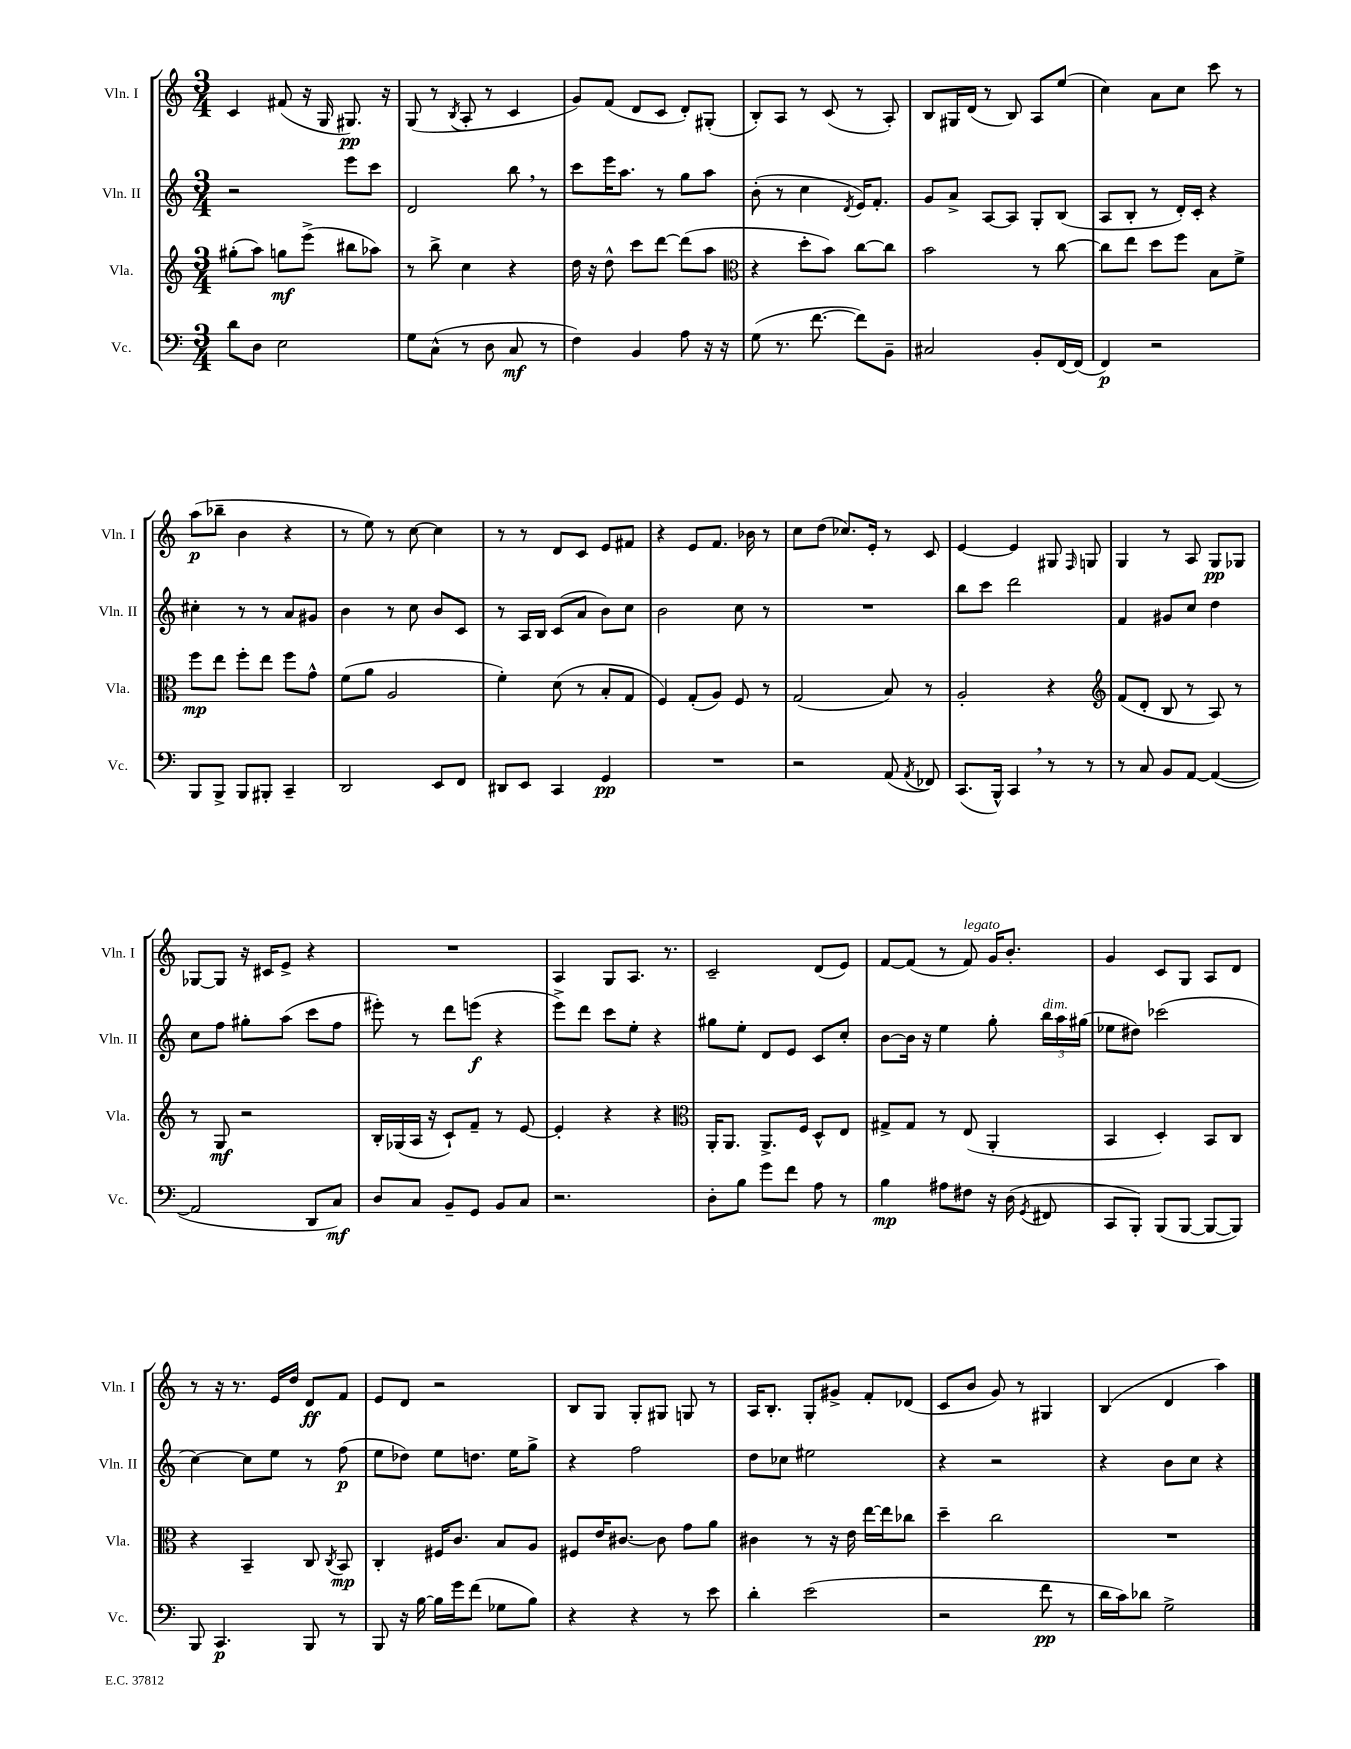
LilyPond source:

<<
\new StaffGroup <<
\new Staff = "s0" \with { instrumentName = "Vln. I" shortInstrumentName = "Vln. I" } {
    \clef treble \key c \major \numericTimeSignature \time 3/4
    \autoBeamOff c'4 fis'8( r16 g16 gis8.\pp) r16 |
    g8( r8 \acciaccatura { b8 } a8-. r8 c'4 |
    g'8[) f'8]( d'8[ c'8] d'8[-.) gis8]-.( |
    b8[-.) a8] r8 c'8( r8 a8-.) |
    b8[ gis16 d'16]( r8 b8) a8[ e''8]( |
    c''4) a'8[ c''8] c'''8 r8 |
    a''8[\p( bes''8]-- b'4 r4 |
    r8 e''8) r8 c''8~ c''4 |
    r8 r8 d'8[ c'8] e'8[ fis'8] |
    r4 e'8[ f'8.] bes'16 r8 |
    c''8[ d''8]( ces''8.[) e'16]-. r8 c'8 |
    e'4~ e'4 gis8 \grace { f16 } g8 |
    g4 r8 a8 g8[\pp ges8] |
    ges8[~ ges8] r16 cis'16[ e'8]-> r4 |
    R2. |
    a4 g8[ a8.] r8. |
    c'2-- d'8[( e'8]) |
    f'8[~ f'8]( r8 f'8^\markup { \italic "legato" }) g'16[ b'8.]-. |
    g'4 c'8[ g8] a8[ d'8] |
    r8 r16 r8. e'16[ d''16] d'8[\ff f'8] |
    e'8[ d'8] r2 |
    b8[ g8] g8[-. gis8] g8 r8 |
    a16[ b8.]-. g8[-. gis'8]-> f'8[-. des'8]( |
    c'8[ b'8] g'8) r8 gis4 |
    b4( d'4 a''4) \bar "|." |
}
\new Staff = "s1" \with { instrumentName = "Vln. II" shortInstrumentName = "Vln. II" } {
    \clef treble \key c \major \numericTimeSignature \time 3/4
    \autoBeamOff r2 e'''8[ c'''8] |
    d'2 b''8 \breathe r8 |
    c'''8[ e'''16 a''8.] r8 g''8[ a''8] |
    b'8-.( r8 c''4 \acciaccatura { d'8 } e'16[) f'8.]-. |
    g'8[ a'8]-> a8[~ a8] g8[-. b8]( |
    a8[ b8]-. r8 d'16[-.) c'16]-. r4 |
    cis''4-. r8 r8 a'8[ gis'8] |
    b'4 r8 c''8 b'8[ c'8] |
    r8 a16[ b16] c'8[( a'8] b'8[) c''8] |
    b'2 c''8 r8 |
    R2. |
    b''8[ c'''8] d'''2 |
    f'4 gis'8[ c''8] d''4 |
    c''8[ f''8] gis''8[-. a''8]( c'''8[ f''8] |
    eis'''8-.) r8 d'''8[ e'''8]\f( r4 |
    e'''8[->) d'''8] c'''8[ e''8]-. r4 |
    gis''8[ e''8]-. d'8[ e'8] c'8[ c''8]-. |
    b'8[~ b'16] r16 e''4 g''8-. \tuplet 3/2 { b''16[^\markup { \italic "dim." } a''16 gis''16]( } |
    ees''8[ dis''8]) ces'''2( |
    c''4~) c''8[ e''8] r8 f''8\p( |
    e''8[ des''8]) e''8[ d''8.] e''16[ g''8]-> |
    r4 f''2 |
    d''8[ ces''8] eis''2 |
    r4 r2 |
    r4 b'8[ c''8] r4 \bar "|." |
}
\new Staff = "s2" \with { instrumentName = "Vla." shortInstrumentName = "Vla." } {
    \clef treble \key c \major \numericTimeSignature \time 3/4
    \autoBeamOff gis''8[-.( a''8]) g''8[\mf e'''8]->( bis''8[ aes''8]) |
    r8 b''8-> c''4 r4 |
    d''16 r16 d''8-^ c'''8[ d'''8]~ d'''8[( a''8] |
    \clef alto r4 d''8[-. b'8]) c''8[~ c''8] |
    b'2 r8 c''8~ |
    c''8[ e''8] d''8[ f''8] b8[ f'8]-> |
    f''8[\mp e''8] f''8[-. e''8] f''8[ g'8]-^ |
    f'8[( a'8] a2 |
    f'4-.) d'8( r8 b8[-. g8] |
    f4) g8[-.( a8]) f8 r8 |
    g2( b8) r8 |
    a2-. r4 |
    \clef treble f'8[( d'8]-. b8 r8 a8) r8 |
    r8 g8\mf r2 |
    b16[-. ges16( a16] r16 c'8[-!) f'8]-- r8 e'8~ |
    e'4-. r4 r4 |
    \clef alto a,16[-. a,8.] a,8.[-> f16] d8[-^ e8] |
    gis8[-> gis8] r8 e8( a,4-. |
    b,4 d4-.) b,8[ c8] |
    r4 b,4-- c8 \acciaccatura { c8 } b,8\mp |
    c4-. fis16[ c'8.] b8[ a8] |
    fis8[ e'16 cis'8.]~ cis'8 g'8[ a'8] |
    cis'4 r8 r16 e'16 e''16[~ e''16 ces''8] |
    d''4-- c''2 |
    R2. \bar "|." |
}
\new Staff = "s3" \with { instrumentName = "Vc." shortInstrumentName = "Vc." } {
    \clef bass \key c \major \numericTimeSignature \time 3/4
    \autoBeamOff d'8[ d8] e2 |
    g8[ c8]-^( r8 d8 c8\mf r8 |
    f4) b,4 a8 r16 r16 |
    g8( r8. f'8.~ f'8[) b,8]-- |
    cis2 b,8[-. f,16~ f,16]( |
    f,4\p) r2 |
    b,,8[ b,,8]-> b,,8[ bis,,8]-. c,4-- |
    d,2 e,8[ f,8] |
    dis,8[ e,8] c,4 g,4\pp |
    R2. |
    r2 a,8( \acciaccatura { a,8 } fes,8) |
    c,8.[( b,,16]-^) c,4 \breathe r8 r8 |
    r8 c8 b,8[ a,8]~ a,4~( |
    a,2 d,8[ c8]\mf) |
    d8[ c8] b,8[-- g,8] b,8[ c8] |
    r2. |
    d8[-. b8] g'8[ f'8] a8 r8 |
    b4\mp ais8[ fis8] r16 d16( \acciaccatura { g,8 } fis,8 |
    c,8[ b,,8]-.) b,,8[( b,,8]~ b,,8[~ b,,8]) |
    b,,8 c,4.\p b,,8 r8 |
    b,,8 r16 b16~ b16[ g'16 f'8]( ges8[ b8]) |
    r4 r4 r8 e'8 |
    d'4-. e'2( |
    r2 f'8\pp r8 |
    d'16[ c'16) des'8] g2-> \bar "|." |
}
>>
>>
\layout { \context { \Score \remove "Bar_number_engraver" } }
